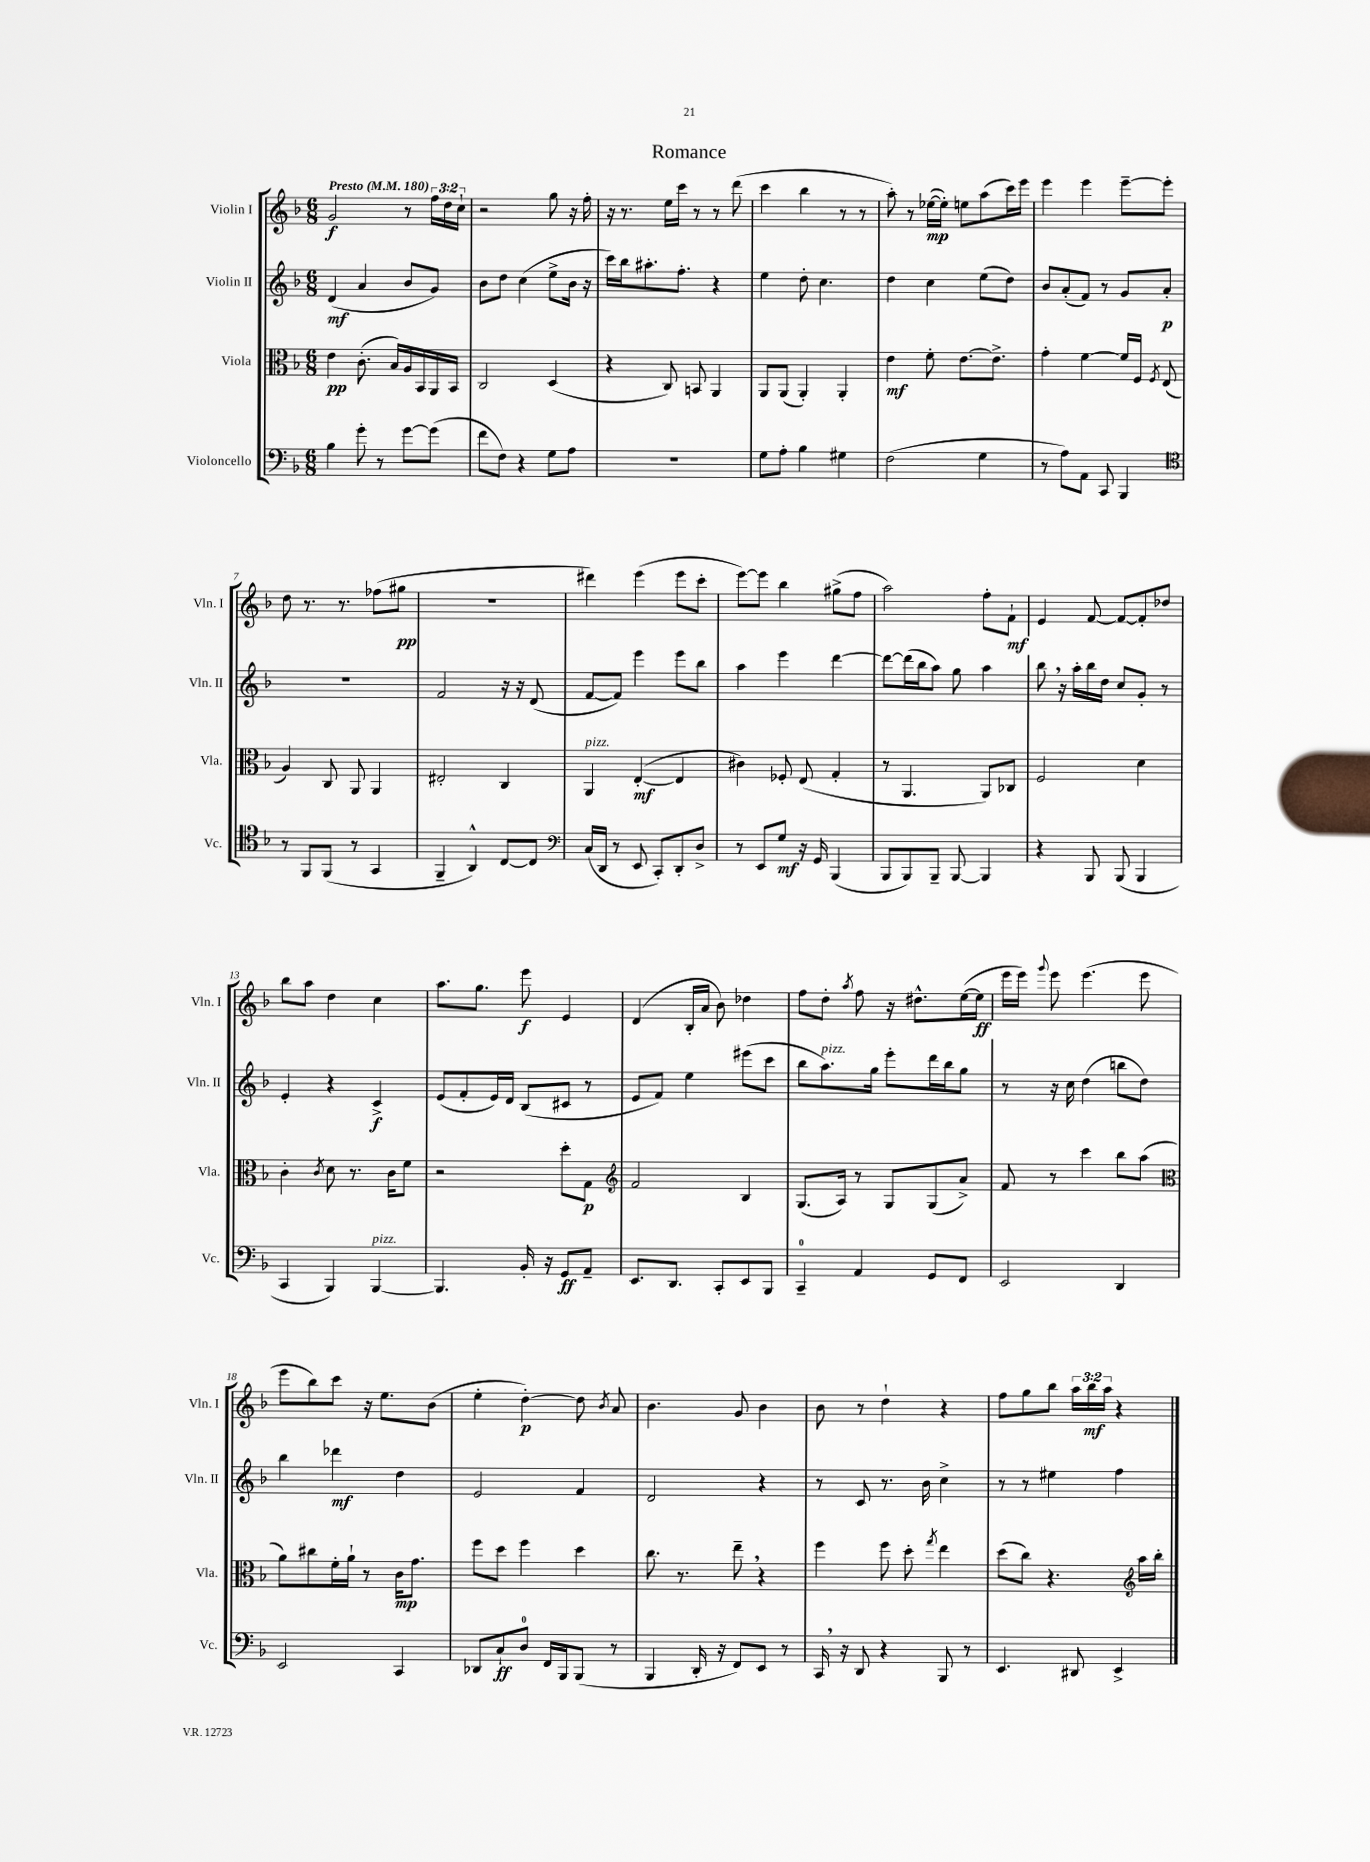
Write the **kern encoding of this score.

**kern	**dynam	**kern	**dynam	**kern	**dynam	**kern	**dynam
*part4	*part4	*part3	*part3	*part2	*part2	*part1	*part1
*staff4	*staff4	*staff3	*staff3	*staff2	*staff2	*staff1	*staff1
*I"Violoncello	*	*I"Viola	*	*I"Violin II	*	*I"Violin I	*
*I'Vc.	*	*I'Vla.	*	*I'Vln. II	*	*I'Vln. I	*
*clefF4	*	*clefC3	*	*clefG2	*	*clefG2	*
*k[b-]	*	*k[b-]	*	*k[b-]	*	*k[b-]	*
*M6/8	*	*M6/8	*	*M6/8	*	*M6/8	*
*MM180	*	*MM180	*	*MM180	*	*MM180	*
=1	=1	=1	=1	=1	=1	=1	=1
!	!	!	!	!	!	!LO:TX:a:B:t=Presto	!
4B-\	.	4e\	pp	(4d/	mf	2g/	f
8g'\	.	(8.c'\	.	4a/	.	.	.
8r	.	.	.	.	.	.	.
.	.	16B-/LL)	.	.	.	.	.
[8g\L	.	16A/	.	8b-/L	.	8r	.
.	.	16BB-/	.	.	.	.	.
(8g\J]	.	16AA/	.	8g/J)	.	24ff\LL	.
.	.	.	.	.	.	24dd\	.
.	.	16BB-/JJ	.	.	.	.	.
.	.	.	.	.	.	24cc`\JJ	.
=2	=2	=2	=2	=2	=2	=2	=2
8f\L	.	2C/	.	8b-\L	.	2r	.
8F\J)	.	.	.	8dd\J	.	.	.
4r	.	.	.	(4cc\	.	.	.
8G\L	.	(4D/	.	8ee^\L	.	8gg\	.
8A\J	.	.	.	16b-\Jk	.	16r	.
.	.	.	.	16r	.	16ff'\	.
=3	=3	=3	=3	=3	=3	=3	=3
2.r	.	4r	.	16ccc\LL)	.	16r	.
.	.	.	.	16bb-\J	.	8.r	.
.	.	.	.	8.aa#X'\	.	.	.
.	.	8C/)	.	.	.	16ee\LL	.
.	.	.	.	8.ff'\J	.	16ccc\JJ	.
.	.	8BBn/	.	.	.	8r	.
.	.	4AA/	.	4r	.	8r	.
.	.	.	.	.	.	(8ddd\	.
=4	=4	=4	=4	=4	=4	=4	=4
8G\L	.	8AA/L	.	4ee\	.	4ccc\	.
8A'\J	.	(8AA/J	.	.	.	.	.
4B-\	.	4AA'/)	.	8dd'\	.	4bb-\	.
.	.	.	.	4.cc\	.	.	.
4G#X\	.	4AA'/	.	.	.	8r	.
.	.	.	.	.	.	8r	.
=5	=5	=5	=5	=5	=5	=5	=5
(2F\	.	4e\	mf	4dd\	.	8aa'\)	.
.	.	.	.	.	.	8r	.
.	.	8f'\	.	4cc\	.	([16ee-X\LL	mp
.	.	.	.	.	.	16ee-'\JJ])	.
.	.	[8.e\L	.	.	.	8een\L	.
4G\	.	.	.	(8ee\L	.	(8aa\	.
.	.	8.e^\J]	.	.	.	.	.
.	.	.	.	8dd\J)	.	16ccc\L)	.
.	.	.	.	.	.	16eee\JJ	.
=6	=6	=6	=6	=6	=6	=6	=6
8r	.	4g'\	.	8b-/L	.	4eee\	.
8A\L)	.	.	.	(8a'/	.	.	.
8AA\J	.	[4f\	.	8f/J)	.	4eee\	.
8CC/	.	.	.	8r	.	.	.
4BBB-/	.	16f/LL]	.	8g/L	.	[8eee~\L	.
.	.	16F/JJ	.	.	.	.	.
.	.	8qF/	.	.	.	.	.
.	.	(8E/	.	8a'/J	p	8eee'\J]	.
!!LO:LB:g=z
=7	=7	=7	=7	=7	=7	=7	=7
*clefC4	*	*	*	*	*	*	*
8r	.	4A/)	.	2.r	.	8dd\	.
8FF/L	.	.	.	.	.	8.r	.
(8FF/J	.	8C/	.	.	.	.	.
.	.	.	.	.	.	8.r	.
8r	.	8AA/	.	.	.	.	.
4GG/	.	4AA/	.	.	.	(8ff-X\L	.
.	.	.	.	.	.	8gg#X\J	pp
=8	=8	=8	=8	=8	=8	=8	=8
4FF~/	.	2E#X'/	.	2f/	.	2.r	.
4AA^^/)	.	.	.	.	.	.	.
[8C/L	.	4C/	.	16r	.	.	.
.	.	.	.	16r	.	.	.
8C/J]	.	.	.	(8d/	.	.	.
=9	=9	=9	=9	=9	=9	=9	=9
*clefF4	*	*	*	*	*	*	*
!	!	!LO:TX:a:i:t=pizz.	!	!	!	!	!
(16C/LL	.	4AA/	.	[8f/L	.	4ddd#X\)	.
16DD/JJ	.	.	.	.	.	.	.
8r	.	.	.	8f/J])	.	.	.
8EE/	.	([4E'/	mf	4eee\	.	(4eee\	.
8CC'/L)	.	.	.	.	.	.	.
8DD'/	.	4E/]	.	8eee\L	.	8eee\L	.
8D^/J	.	.	.	8bb-\J	.	8ccc'\J	.
=10	=10	=10	=10	=10	=10	=10	=10
8r	.	4c#X\)	.	4aa\	.	[8eee\L)	.
8EE/L	.	.	.	.	.	8eee\J]	.
8G/J	mf	8F-X'/	.	4eee\	.	4bb-\	.
16r	.	(8E/	.	.	.	.	.
16GG/	.	.	.	.	.	.	.
(4BBB-/	.	4G'/	.	[4ddd\	.	(8gg#X^\L	.
.	.	.	.	.	.	8ff\J	.
=11	=11	=11	=11	=11	=11	=11	=11
8BBB-/L	.	8r	.	8ddd\L_	.	2aa\)	.
8BBB-/)	.	4.AA/	.	(16ddd\L]	.	.	.
.	.	.	.	16bb-\J	.	.	.
8BBB-~/J	.	.	.	8aa\J)	.	.	.
[8BBB-/	.	.	.	8gg\	.	.	.
4BBB-/]	.	8AA/L)	.	4aa\	.	8ff'\L	.
.	.	8C-X/J	.	.	.	8f`\J	mf
=12	=12	=12	=12	=12	=12	=12	=12
4r	.	2F/	.	8bb-,\	.	4e/	.
.	.	.	.	16r	.	.	.
.	.	.	.	16aa'\LL	.	.	.
8BBB-/	.	.	.	16bb-\	.	[8f/	.
.	.	.	.	16dd\JJ	.	.	.
(8BBB-/	.	.	.	8cc/L	.	8f/L_	.
4BBB-/	.	4d\	.	8g'/J	.	8f'/]	.
.	.	.	.	8r	.	8dd-X/J	.
!!LO:LB:g=z
=13	=13	=13	=13	=13	=13	=13	=13
4CC/	.	4c'\	.	4e'/	.	8bb-\L	.
.	.	.	.	.	.	8aa\J	.
.	.	8qc/	.	.	.	.	.
4BBB-/)	.	8d\	.	4r	.	4dd\	.
.	.	8.r	.	.	.	.	.
!LO:TX:a:i:t=pizz.	!	!	!	!	!	!	!
[4BBB-/	.	.	.	4c^/	f	4cc\	.
.	.	16c\KL	.	.	.	.	.
.	.	8f\J	.	.	.	.	.
=14	=14	=14	=14	=14	=14	=14	=14
4.BBB-/]	.	2r	.	(8e/L	.	8.aa\L	.
.	.	.	.	8f'/	.	.	.
.	.	.	.	.	.	8.gg\J	.
.	.	.	.	16e/L)	.	.	.
.	.	.	.	16d/JJ	.	.	.
16BB-'/	.	.	.	(8B-/L	.	8eee\	f
16r	.	.	.	.	.	.	.
8GG/L	ff	8dd'\L	.	8c#X/J	.	4e/	.
8AA~/J	.	8G\J	p	8r	.	.	.
=15	=15	=15	=15	=15	=15	=15	=15
*	*	*clefG2	*	*	*	*	*
8.EE/L	.	2f/	.	8e/L	.	(4d/	.
.	.	.	.	8f/J)	.	.	.
8.DD/J	.	.	.	.	.	.	.
.	.	.	.	4ee\	.	16B-'/LL	.
.	.	.	.	.	.	16a/JJ	.
8CC'/L	.	.	.	.	.	8b-\)	.
8EE/	.	4B-/	.	(8eee#X\L	.	4dd-X\	.
8BBB-/J	.	.	.	8ccc\J	.	.	.
=16	=16	=16	=16	=16	=16	=16	=16
4CC~/	.	(8.G/L	.	8bb-\L	.	8ff\L	.
!	!	!	!	!LO:TX:a:i:t=pizz.	!	!	!
.	.	.	.	8.aa\)	.	8dd'\J	.
.	.	16A/Jk)	.	.	.	.	.
.	.	.	.	.	.	8qaa/	.
4AA/	.	8r	.	.	.	8ff\	.
.	.	.	.	16gg\Jk	.	.	.
.	.	8G/L	.	8eee'\L	.	16r	.
.	.	.	.	.	.	8.dd#X^^\L	.
8GG/L	.	(8G/	.	16ddd\L	.	.	.
.	.	.	.	16bb-\J	.	.	.
8FF/J	.	8a^/J)	.	8gg\J	.	([16ee\L	.
.	.	.	.	.	.	16ee\JJ]	ff
=17	=17	=17	=17	=17	=17	=17	=17
2EE/	.	8f/	.	8r	.	16eee\LL	.
.	.	.	.	.	.	16eee\JJ)	.
.	.	.	.	.	.	8qqggg/	.
.	.	8r	.	16r	.	8eee\	.
.	.	.	.	16cc\	.	.	.
.	.	4ccc\	.	(4dd\	.	(4.eee\	.
4DD/	.	8bb-\L	.	8bbn\L	.	.	.
.	.	(8aa\J	.	8dd\J)	.	8eee\	.
!!LO:LB:g=z
=18	=18	=18	=18	=18	=18	=18	=18
*	*	*clefC3	*	*	*	*	*
2EE/	.	8a\L)	.	4bb-\	.	8eee\L	.
.	.	8cc#X\	.	.	.	8bb-\)	.
.	.	16f'\L	.	4ddd-X\	mf	8ccc\J	.
.	.	16a`\JJ	.	.	.	.	.
.	.	8r	.	.	.	16r	.
.	.	.	.	.	.	8.ee\L	.
4CC/	.	16c\KL	mp	4dd\	.	.	.
.	.	8.g\J	.	.	.	.	.
.	.	.	.	.	.	(8b-\J	.
=19	=19	=19	=19	=19	=19	=19	=19
8DD-X/L	.	8ff\L	.	2e/	.	4ee'\	.
8C`/	ff	8dd\J	.	.	.	.	.
8D/J	.	4ff\	.	.	.	[4dd'\)	p
16FF/LL	.	.	.	.	.	.	.
16BBB-/J	.	.	.	.	.	.	.
(8BBB-/J	.	4dd\	.	4f/	.	8dd\]	.
.	.	.	.	.	.	8qb-/	.
8r	.	.	.	.	.	8a/	.
=20	=20	=20	=20	=20	=20	=20	=20
4BBB-/	.	8.cc\	.	2d/	.	4.b-\	.
.	.	8.r	.	.	.	.	.
16DD'/	.	.	.	.	.	.	.
16r	.	.	.	.	.	.	.
8FF/L)	.	8ee~,\	.	.	.	8g/	.
8EE/J	.	4r	.	4r	.	4b-\	.
8r	.	.	.	.	.	.	.
=21	=21	=21	=21	=21	=21	=21	=21
16CC,/	.	4ff\	.	8r	.	8b-\	.
16r	.	.	.	.	.	.	.
8DD/	.	.	.	8c/	.	8r	.
4r	.	8ff\	.	8.r	.	4dd`\	.
.	.	8dd'\	.	.	.	.	.
.	.	.	.	16b-\	.	.	.
.	.	8qgg/	.	.	.	.	.
8BBB-/	.	4ee\	.	4cc^\	.	4r	.
8r	.	.	.	.	.	.	.
=22	=22	=22	=22	=22	=22	=22	=22
4.EE/	.	(8dd\L	.	8r	.	8ff\L	.
.	.	8cc\J)	.	8r	.	8gg\	.
.	.	4.r	.	4ee#X\	.	8bb-\J	.
8DD#X/	.	.	.	.	.	24aa\LL	.
.	.	.	.	.	.	24bb-\	mf
.	.	.	.	.	.	24aa\JJ	.
4EE^/	.	.	.	4ff\	.	4r	.
*	*	*clefG2	*	*	*	*	*
.	.	16aa\LL	.	.	.	.	.
.	.	16bb-'\JJ	.	.	.	.	.
==	==	==	==	==	==	==	==
*-	*-	*-	*-	*-	*-	*-	*-
